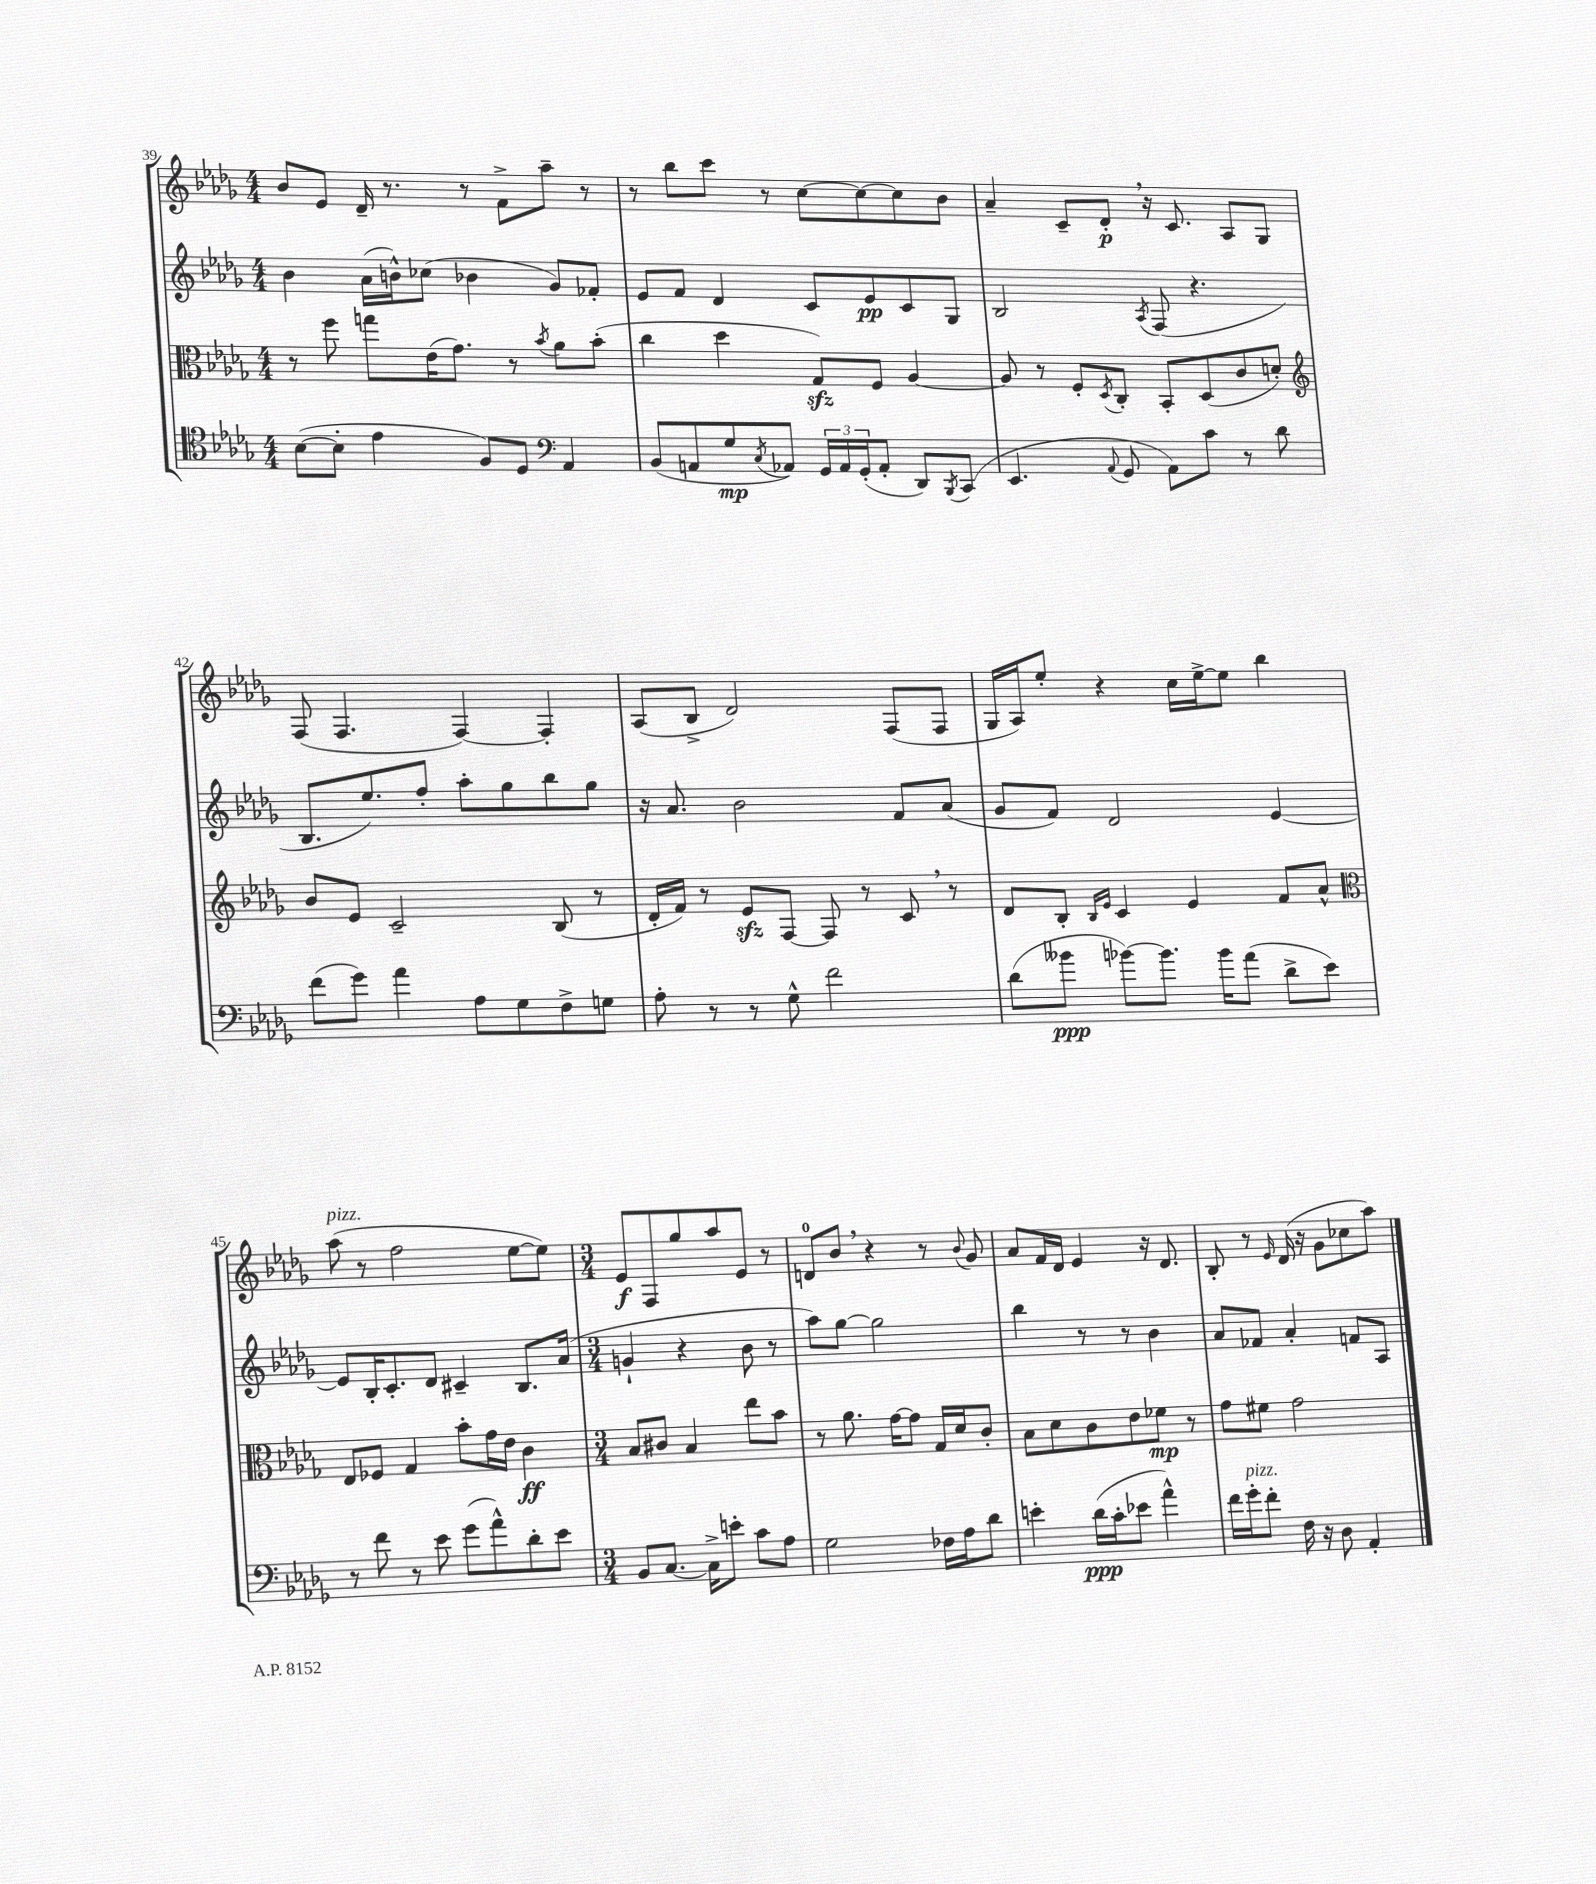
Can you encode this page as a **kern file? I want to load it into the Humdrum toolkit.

**kern	**kern	**kern	**kern
*staff4	*staff3	*staff2	*staff1
*clefC4	*clefC3	*clefG2	*clefG2
*k[b-e-a-d-g-]	*k[b-e-a-d-g-]	*k[b-e-a-d-g-]	*k[b-e-a-d-g-]
*M4/4	*M4/4	*M4/4	*M4/4
([8B-\L	8r	4b-\	8b-/L
8B-'\]J	8ff\	.	8e-/J
4e-\	8gg\L	(16a-\LL	16d-~/
.	.	16b^^\J)	8.r
.	(16e-\K	(8cc-\J	.
.	8.g-\J)	.	.
8F/L)	.	4b-\	8r
8D-/J	8r	.	8f^\L
*clefF4	*	*	*
.	8qb-/	.	.
4AA-/	8a-\L	8g-/L)	8aa-~\J
.	(8b-'\J	8f-'/J	8r
=	=	=	=
(8BB-/L	4cc\	8e-/L	8r
8AA/	.	8f/J	8bb-\L
8G-/	4dd-\	4d-/	8ccc\J
8qC/	.	.	.
8AA-/J)	.	.	8r
24GG-/LL	8G-/L)	8c/L	[8cc\L
24AA-/	.	.	.
(24GG-'/J	.	.	.
8AA-'/J	8F/J	8e-/	8cc\_
8DD-/L)	[4A-/	8c/	8cc\]
8qBBB-/	.	.	.
(8CC/J	.	8G-/J	8b-\J
=	=	=	=
4.EE-/	8A-/]	2B-/	4a-~/
.	8r	.	.
.	8F'/L	.	8c~/L
8qqAA-/	8qD-/	.	.
8GG-/	8C'/J	.	8d-'/J
.	.	8qA-/	.
8AA-\L)	8BB-'/L	(8F/	16r
.	.	.	8.c/
8c\J	(8D-/	4.r	.
8r	8c/	.	8A-/L
8d-\	8d'/J)	.	8G-/J
=	=	=	=
*	*clefG2	*	*
(8f\L	8b-/L	8.B-/L	(8F/
8g-\J)	8e-/J	.	4.F/
.	.	8.ee-/)	.
4a-\	2c~/	.	.
.	.	8ff'/J	.
8A-\L	.	8aa-'\L	[4F/)
8G-\	.	8gg-\	.
8F^\	(8B-/	8bb-\	4F'/]
8G\J	8r	8gg-\J	.
=	=	=	=
8A-'\	16d-'/LL	16r	(8A-/L
.	16f/JJ)	8.a-/	.
8r	8r	.	8B-^/J
8r	8e-/L	2b-\	2d-/)
8G-^^\	[8F/J	.	.
2f\	8F/]	.	.
.	8r	.	.
.	8c/	8f/L	(8F/L
.	8r	(8a-/J	8F/J
=	=	=	=
(8d-\L	8d-/L	8g-/L	16G-/LL
.	.	.	16A-/J)
8b--\J	8B-'/J	8f/J)	8ee-'/J
.	16qqB-/LL	.	.
.	16qqe-/JJ	.	.
[8b-\L)	4c/	2d-/	4r
8.b-\]J	.	.	.
.	4e-/	.	16cc\LL
16b-\LK	.	.	[16ee-^\J
(8a-\J	.	.	8ee-\]J
8d-^\L	8f/L	[4e-/	4bb-\
8e-\J)	8a-^^/J	.	.
=	=	=	=
*	*clefC3	*	*
8r	8E-/L	8e-/]L	(8aa-\
8f\	8F-/J	16B-'/K	8r
.	.	8.c'/	.
8r	4G-/	.	2ff\
8e-\	.	8d-/J	.
(8g-\L	8b-'\L	4c#~/	.
8a-^^\)	16g-\L	.	.
.	16e-\JJ	.	.
8d-'\	4c\	8.B-/L	[8ee-\L
8e-\J	.	.	8ee-\]J)
.	.	(16a-/Jk	.
=	=	=	=
*M3/4	*M3/4	*M3/4	*M3/4
8BB-/L	8B-/L	4g`/	8e-/L
[8.C/J	8c#/J	.	8F/
.	4B-/	4r	8gg-/
16C^\]LK	.	.	.
8e'\J	.	.	8aa-/
8c\L	8ee-\L	8b-\	8e-/J
8A-\J	8b-\J	8r	8r
=	=	=	=
2G-\	8r	8aa-\L)	8d/L
.	8.a-\	[8gg-\J	8b-/J
.	.	2gg-\]	4r
.	[16g-\LK	.	.
.	8g-\]J	.	.
16F-\LL	16G-/LL	.	8r
16A-\J	16d-/J	.	.
.	.	.	8qqb-/
8d-\J	8c'/J	.	8g-/
=	=	=	=
4e'\	8B-\L	4bb-\	8a-/L
.	8d-\	.	16f/L
.	.	.	16d-/JJ
(16d-\LL	8c\	8r	4e-/
16c'\J	.	.	.
8e-\J	8e-\	8r	.
4a-^^\)	8f-\J	4b-\	16r
.	.	.	8.d-/
.	8r	.	.
=	=	=	=
16f\LL	8g-\L	8a-/L	8B-'/
16g-'\J	.	.	.
8f'\J	8f#\J	8f-/J	8r
.	.	.	16qqe-/
16F\	2g-\	4a-'/	(16d-/
16r	.	.	16r
8D-\	.	.	8g-\L
4AA-'/	.	8f/L	8cc-\
.	.	8A-/J	8aa-\J)
==	==	==	==
*-	*-	*-	*-
